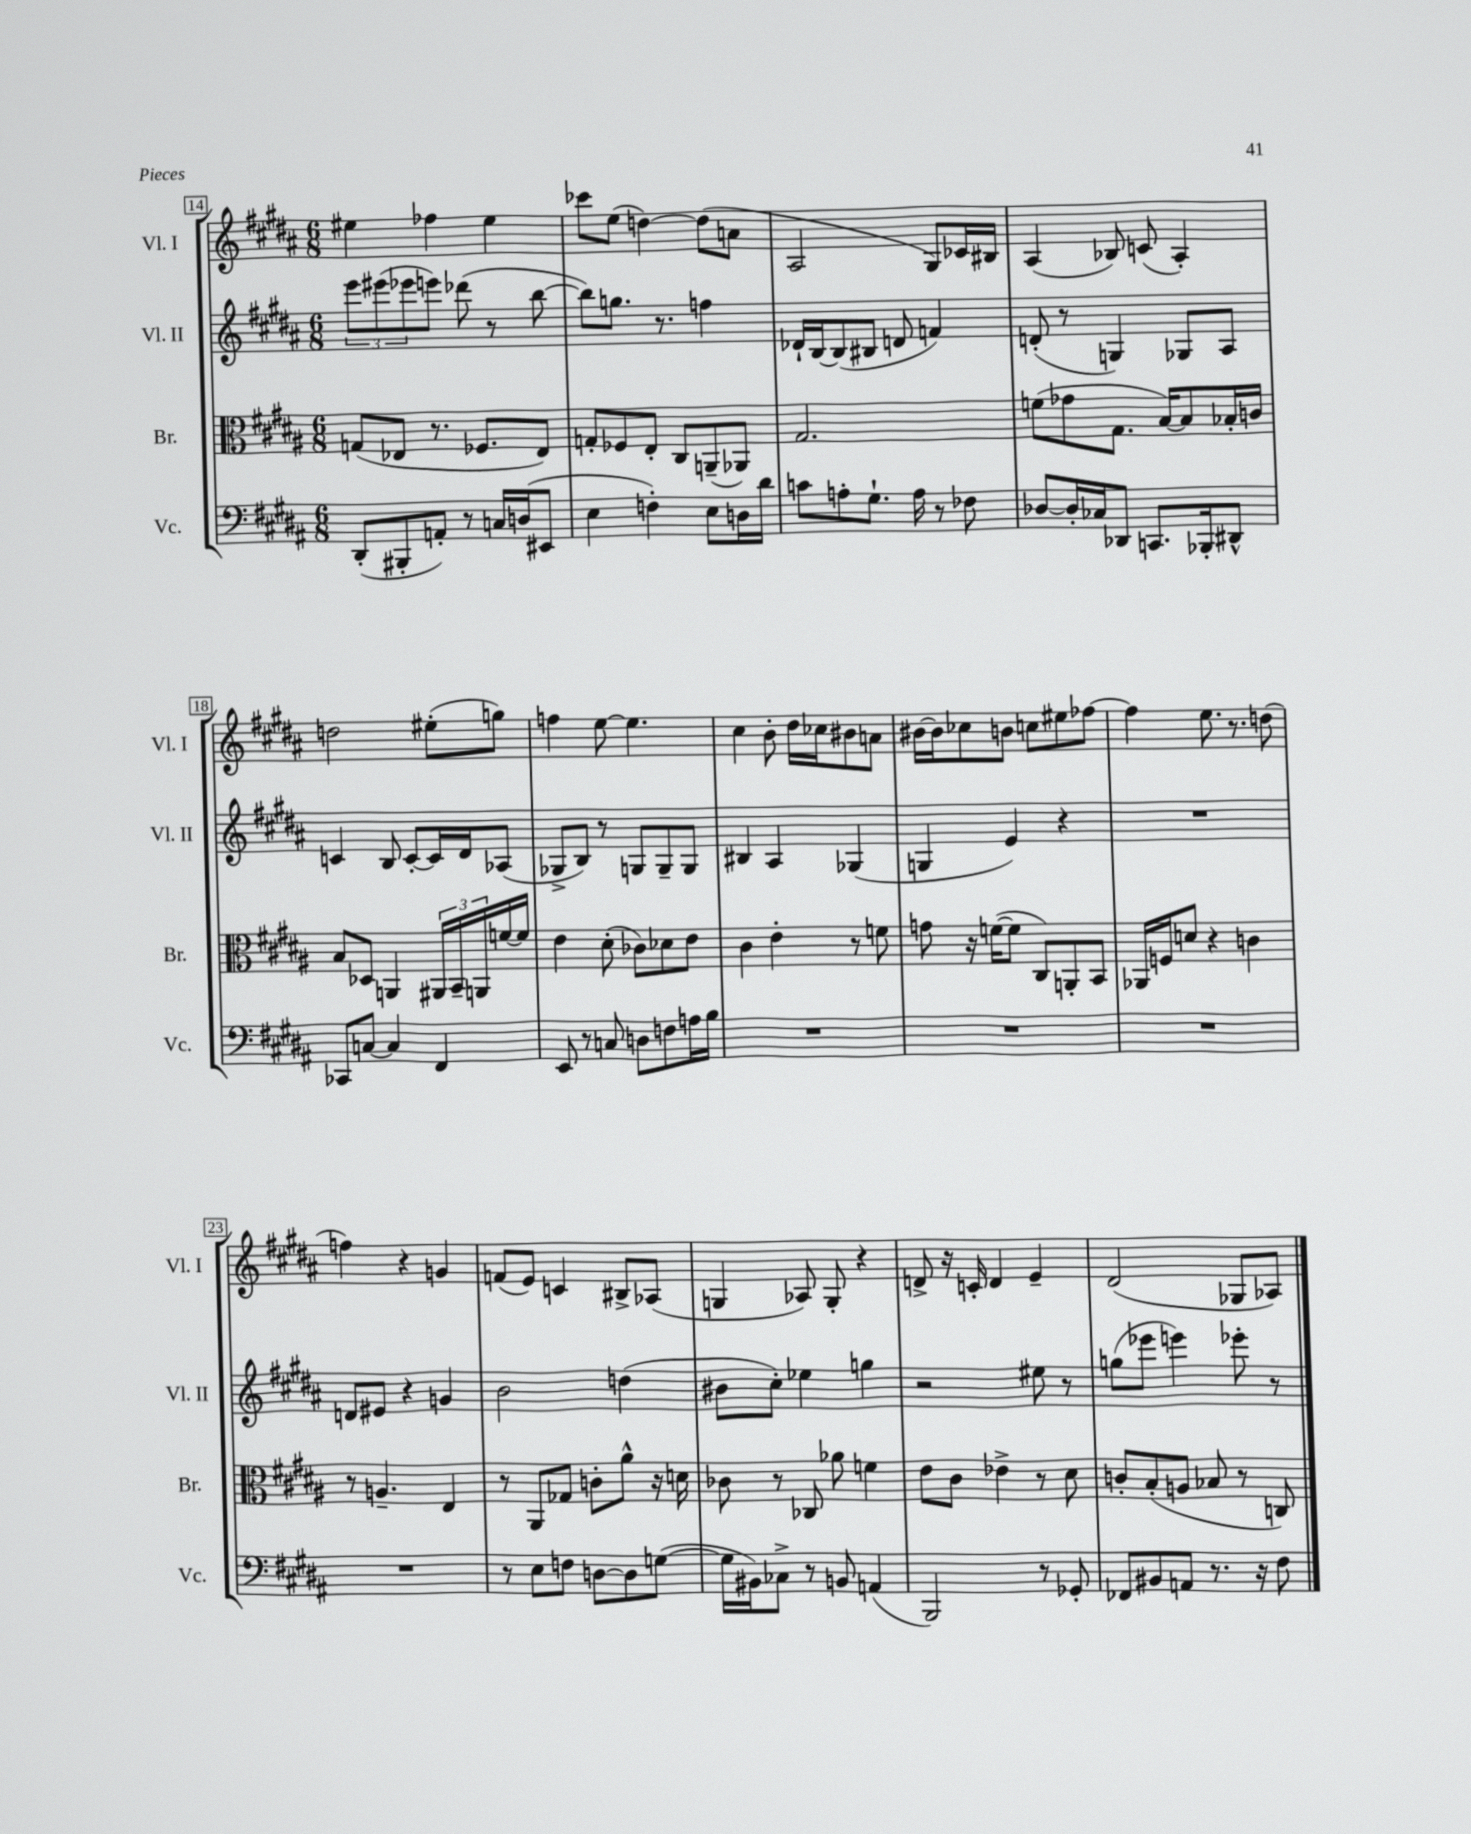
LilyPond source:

<<
\new StaffGroup <<
\new Staff = "s0" \with { instrumentName = "Vl. I" shortInstrumentName = "Vl. I" } {
    \clef treble \key b \major \numericTimeSignature \time 6/8
    eis''4 fes''4 eis''4 |
    ces'''8 e''8( d''4~) d''8( a'8 |
    ais2 gis8) ces'16 bis16 |
    ais4( bes8) c'8( ais4-.) |
    d''2 eis''8-.( g''8) |
    f''4 e''8~ e''4. |
    cis''4 b'8-. dis''16 ces''16 bis'8 a'8 |
    bis'16~ bis'16 ces''8 b'8 c''8 eis''8 fes''8~ |
    fes''4 e''8. r8. d''8( |
    f''4) r4 g'4 |
    f'8( e'8) c'4 bis8-> aes8( |
    g4 aes8) g8-. r4 |
    d'8-> r16 c'16-. d'4 e'4-- |
    dis'2( ges8 aes8) \bar "|." |
}
\new Staff = "s1" \with { instrumentName = "Vl. II" shortInstrumentName = "Vl. II" } {
    \clef treble \key b \major \numericTimeSignature \time 6/8
    \tuplet 3/2 { e'''8 eis'''8( ees'''8 } e'''8) des'''8( r8 b''8~ |
    b''8) g''8. r8. f''4 |
    des'16-! b16~ b8( bis8 d'8 f'4) |
    d'8-.( r8 g4) ges8 ais8 |
    c'4 b8 c'8~-. c'16 dis'16 aes8( |
    ges8-> b8) r8 g8 g8-- g8 |
    bis4 ais4 ges4( |
    g4 e'4) r4 |
    R2. |
    d'8 eis'8 r4 g'4 |
    b'2 d''4( |
    bis'8 cis''8-.) ees''4 g''4 |
    r2 eis''8 r8 |
    g''8( ees'''8 e'''4) ees'''8-. r8 \bar "|." |
}
\new Staff = "s2" \with { instrumentName = "Br." shortInstrumentName = "Br." } {
    \clef alto \key b \major \numericTimeSignature \time 6/8
    g8( ees8 r8. fes8. ees8) |
    g8-. fes8 e8-. cis8 a,8--( aes,8) |
    gis2. |
    f'8( ges'8 gis8. b16~) b8 bes16-. c'16 |
    b8 des8 a,4 \tuplet 3/2 { ais,16 b,16-- a,16 } f'16~ f'16 |
    e'4 dis'8-.( ces'8) des'8 e'8 |
    cis'4 e'4-. r8 f'8 |
    g'8 r16 f'16~( f'8 cis8) a,8-. b,8 |
    aes,16 f16 d'8 r4 c'4 |
    r8 a4.-- e4 |
    r8 ais,8 ges8 c'8-. ais'8-^ r16 d'16 |
    ces'8 r8 ces8 aes'8 f'4 |
    e'8 cis'8 ees'4-> r8 dis'8 |
    c'8-. b8-.( a8 bes8 r8 c8) \bar "|." |
}
\new Staff = "s3" \with { instrumentName = "Vc." shortInstrumentName = "Vc." } {
    \clef bass \key b \major \numericTimeSignature \time 6/8
    dis,8-.( bis,,8-. a,8-.) r8 c16 d16( eis,8 |
    e4 f4-.) e8 d16 dis'16 |
    c'8 a8-. gis8.-! a16 r8 fes8 |
    des8~ des16-. ces16 des,8 c,8. bes,,16-. dis,8-^ |
    ces,8 c8~ c4 fis,4 |
    e,8 r8 c8 d8 f8 a16 b16 |
    R2. |
    R2. |
    R2. |
    R2. |
    r8 e8 f8 d8~ d8 g8~( |
    g16 bis,16) ces8-> r8 b,8 a,4( |
    b,,2) r8 ges,8-. |
    fes,8 bis,8 a,8 r8. r16 fis8 \bar "|." |
}
>>
>>
\layout { \context { \Score currentBarNumber = #14 \override BarNumber.stencil = #(make-stencil-boxer 0.1 0.3 ly:text-interface::print) } }
